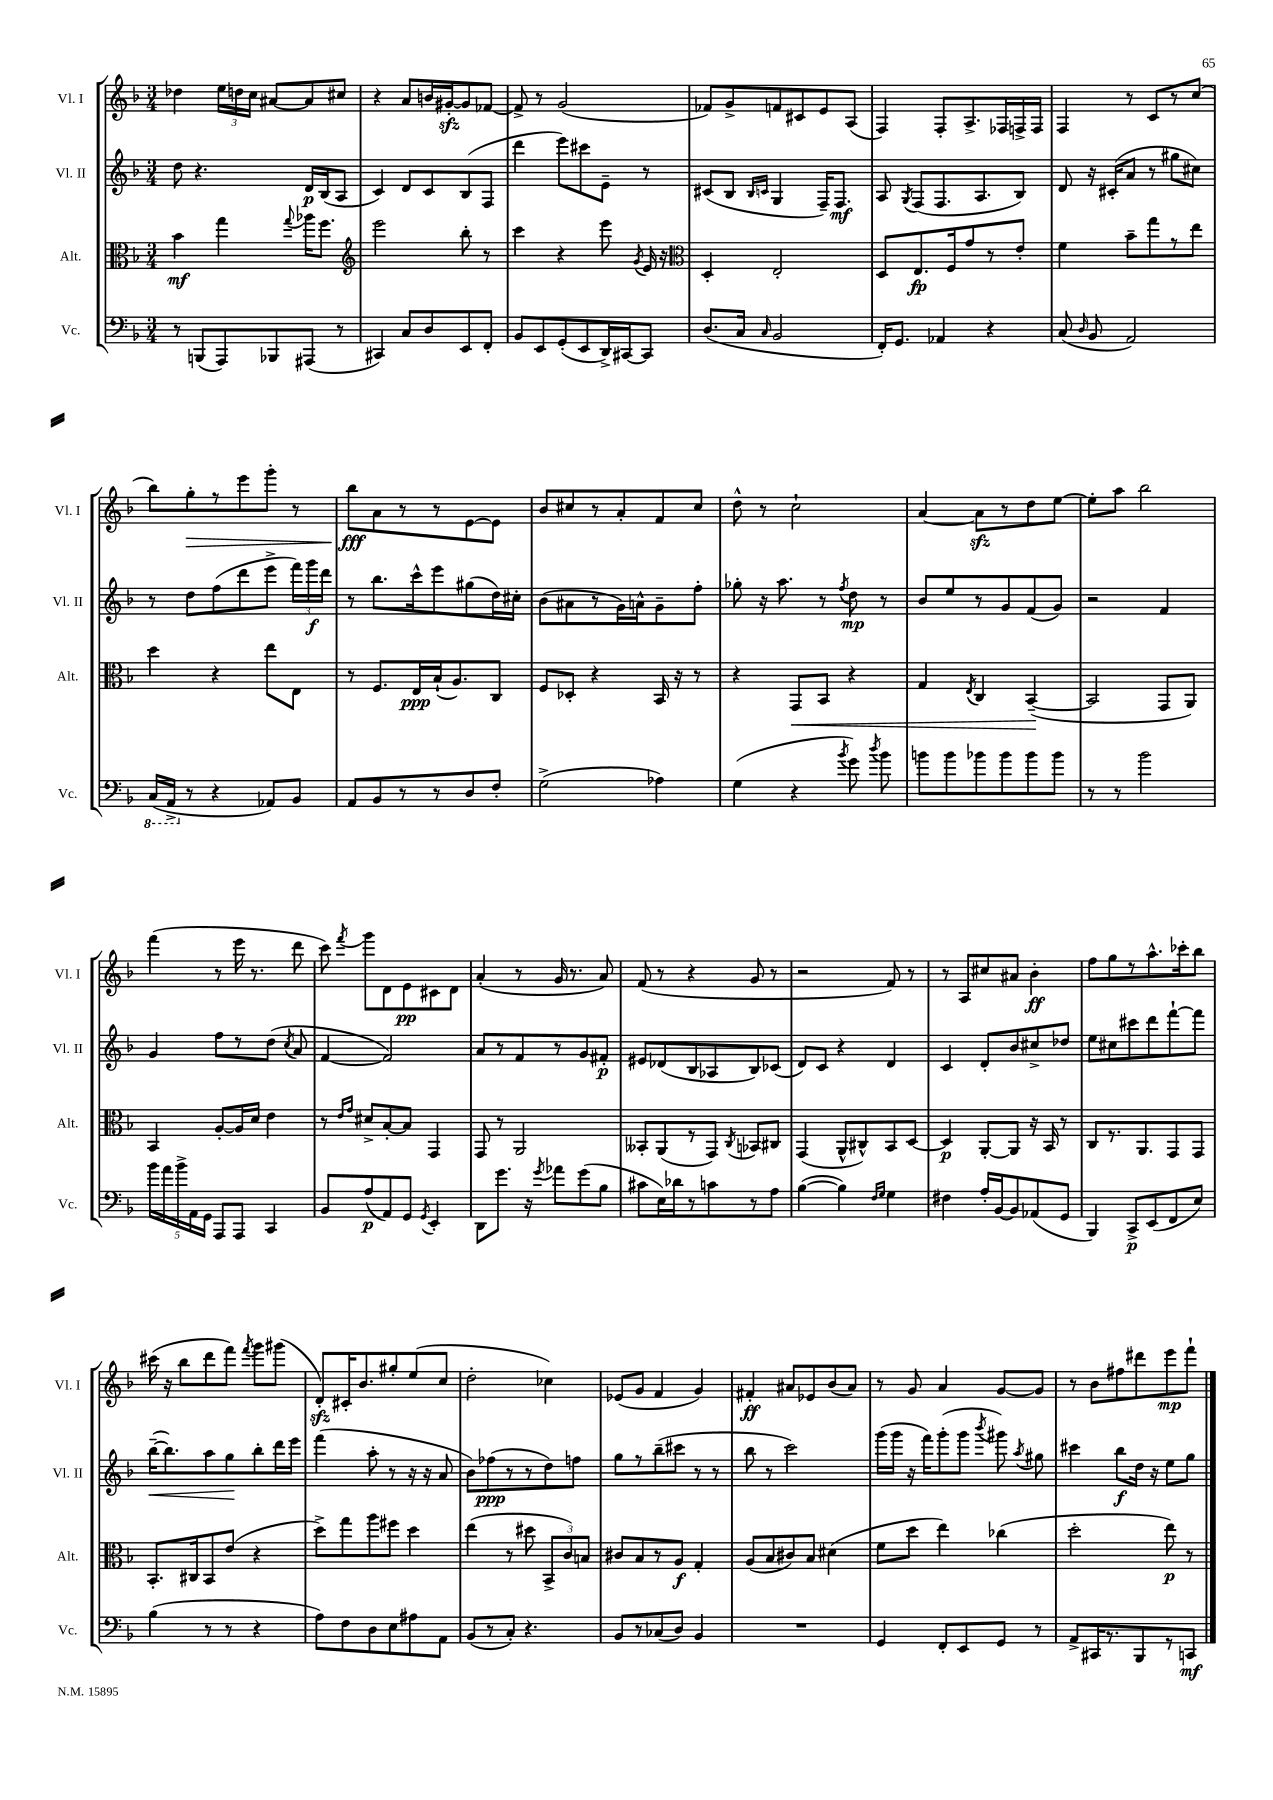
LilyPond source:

<<
\new StaffGroup <<
\new Staff = "s0" \with { instrumentName = "Vl. I" shortInstrumentName = "Vl. I" } {
    \clef treble \key f \major \numericTimeSignature \time 3/4
    \autoBeamOff des''4 \tuplet 3/2 { e''16[ d''16 c''16] } ais'8[~ ais'8 cis''8] |
    r4 a'8[ b'16 gis'16~-.\sfz gis'8 fes'8]~ |
    fes'8-> r8 g'2( |
    fes'8[) g'8-> f'8 cis'8 e'8 a8]( |
    f4) f8[-. a8.-> fes16 f16-> f16] |
    f4 r8 c'8[ r8 c''8]( |
    bes''8[) g''8-.\> r8 e'''8 g'''8]-. r8 |
    bes''8[\fff\! a'8 r8 r8 e'8~ e'8] |
    bes'8[ cis''8 r8 a'8-. f'8 cis''8] |
    d''8-^ r8 c''2-! |
    a'4~ a'8[\sfz r8 d''8 e''8]~ |
    e''8[-. a''8] bes''2 |
    f'''4( r8 e'''16 r8. d'''8 |
    c'''8) \acciaccatura { f'''8 } g'''8[ d'8 e'8\pp cis'8 d'8] |
    a'4-.( r8 g'16 r8. a'8) |
    f'8( r8 r4 g'8 r8 |
    r2 f'8) r8 |
    r8 a8[ cis''8 ais'8] bes'4-.\ff |
    f''8[ g''8 r8 a''8.-^ ces'''16-. bes''8] |
    cis'''16( r16 bes''8[ d'''8 f'''8]) \acciaccatura { f'''8 } g'''8[ gis'''8]( |
    d'8[-.\sfz) cis'16-. bes'8. gis''8-. e''8( c''8] |
    d''2-. ces''4) |
    ees'8[( g'8] f'4 g'4) |
    fis'4-.\ff ais'8[ ees'8 bes'8( ais'8]) |
    r8 g'8 a'4 g'8[~ g'8] |
    r8 bes'8[ fis''8 dis'''8 e'''8\mp f'''8]-! \bar "|." |
}
\new Staff = "s1" \with { instrumentName = "Vl. II" shortInstrumentName = "Vl. II" } {
    \clef treble \key f \major \numericTimeSignature \time 3/4
    \autoBeamOff d''8 r4. d'16[\p bes16( a8] |
    c'4) d'8[ c'8 bes8( f8] |
    d'''4 e'''8[) cis'''8 e'8]-- r8 |
    cis'8[( bes8] \grace { bes16[ c'16] } g4 f16[--) f8.]\mf |
    a8 \acciaccatura { g8 } f8[( f8. a8. bes8]) |
    d'8 r16 cis'16[-.( a'8] r8 gis''8[ cis''8]) |
    r8 d''8[ f''8( d'''8 e'''8]-> \tuplet 3/2 { f'''16[) g'''16\f d'''16] } |
    r8 bes''8.[ c'''16-^ e'''8 gis''8( d''16) cis''16]-. |
    bes'8[( ais'8 r8 g'16) a'16-^ g'8-- f''8]-. |
    ges''8-. r16 a''8. r8 \acciaccatura { f''8 } d''8\mp r8 |
    bes'8[ e''8 r8 g'8 f'8( g'8]) |
    r2 f'4 |
    g'4 f''8[ r8 d''8]( \acciaccatura { c''8 } a'8 |
    f'4~ f'2) |
    a'8[ r8 f'8 r8 g'8 fis'8]-.\p |
    eis'8[ des'8( bes8 aes8 bes8) ces'8]( |
    d'8[) c'8] r4 d'4 |
    c'4 d'8[-. bes'8 cis''8-> des''8] |
    e''8[ cis''8 cis'''8 d'''8 f'''8~-! f'''8] |
    bes''16[~--\<( bes''8.) a''8 g''8\! bes''8-. d'''16 e'''16] |
    f'''4( a''8-. r8 r16 r16 a'8 |
    bes'8[) fes''8\ppp( r8 r8 d''8) f''8] |
    g''8[ r8 bes''8--( cis'''8] r8 r8 |
    bes''8 r8 c'''2) |
    g'''16[( g'''16] r16 f'''16[) g'''8-.( g'''8] \acciaccatura { bes'''8 } gis'''8) \acciaccatura { a''8 } gis''8 |
    cis'''4 bes''8[\f d''16] r16 e''8[ g''8] \bar "|." |
}
\new Staff = "s2" \with { instrumentName = "Alt." shortInstrumentName = "Alt." } {
    \clef alto \key f \major \numericTimeSignature \time 3/4
    \autoBeamOff bes'4\mf g''4 \appoggiatura { g''8 } aes''16[ f''8.] |
    \clef treble e'''2 bes''8-. r8 |
    c'''4 r4 e'''8 \acciaccatura { g'8 } e'16 r16 |
    \clef alto d4-. e2-. |
    d8[ e8.\fp f16 g'8 r8 e'8]-. |
    f'4 bes'8[-- g''8 r8 e''8] |
    d''4 r4 e''8[ e8] |
    r8 f8.[ e16\ppp bes16-!( a8.) c8] |
    f8[ des8]-. r4 bes,16 r16 r8 |
    r4 g,8[\< bes,8] r4 |
    g4 \acciaccatura { e8 } c4 bes,4~--\!( |
    bes,2 g,8[ a,8]) |
    bes,4 a8[~-. a16 d'16] e'4 |
    r8 \grace { e'16[ g'16] } dis'8[-> bes8~-. bes8] g,4 |
    g,8 r8 a,2 |
    beses,8[-. a,8( r8 g,8]) \acciaccatura { c8 } bes,8[ cis8] |
    g,4( a,8[-^ cis8-^) bes,8 d8]~ |
    d4\p a,8[~-. a,8] r16 bes,16 r8 |
    c8[ r8. a,8. g,8 g,8] |
    bes,8.[-. cis16 bes,8 e'8]( r4 |
    d''8[->) g''8 a''8 fis''8] d''4 |
    e''4( r8 dis''8 \tuplet 3/2 { bes,8[-> c'8) b8] } |
    cis'8[ bes8 r8 a8]\f g4-. |
    a8[( bes8 cis'8) bes8] dis'4( |
    f'8[ d''8] e''4) ces''4( |
    d''2-. e''8\p) r8 \bar "|." |
}
\new Staff = "s3" \with { instrumentName = "Vc." shortInstrumentName = "Vc." } {
    \clef bass \key f \major \numericTimeSignature \time 3/4
    \autoBeamOff r8 b,,8[( a,,8) bes,,8 ais,,8]( r8 |
    cis,4) c8[ d8 e,8 f,8]-. |
    bes,8[ e,8 g,8-.( e,8 d,16->) cis,16~ cis,8] |
    d8.[( c16] \grace { c16 } bes,2 |
    f,16[-.) g,8.] aes,4 r4 |
    c8( \grace { d16 } bes,8 a,2) |
    \ottava #-1 c,16[( a,,16]-> \ottava #0 r8 r4 aes,8[) bes,8] |
    a,8[ bes,8 r8 r8 d8 f8]-. |
    g2->( aes4) |
    g4( r4 \acciaccatura { bes'8 } g'8) \acciaccatura { d''8 } bes'8 |
    b'8[ b'8 bes'8 bes'8 bes'8 bes'8] |
    r8 r8 bes'2 |
    \tuplet 5/4 { bes'16[ a'16 bes'16-> a,16 g,16] } a,,8[ a,,8] c,4 |
    bes,8[ a8\p( a,8) g,8] \acciaccatura { g,8 } e,4-. |
    d,8[ g'8.] r16 \acciaccatura { g'8 } aes'8[ g'8( bes8] |
    cis'8[ e16) des'16 r8 c'8 r8 a8] |
    bes4~( bes4) \grace { f16[ g16] } g4 |
    fis4 a16[-. bes,16~ bes,8 aes,8( g,8] |
    bes,,4) c,8[->\p e,8( f,8 e8]) |
    bes4( r8 r8 r4 |
    a8[) f8 d8 e8 ais8 a,8] |
    bes,8[( r8 c8]-.) r4. |
    bes,8[ r8 ces8( d8]) bes,4 |
    R2. |
    g,4 f,8[-. e,8 g,8] r8 |
    a,8[-> cis,16 r8. bes,,8 r8 c,8]\mf \bar "|." |
}
>>
>>
\layout { \context { \Score \remove "Bar_number_engraver" } }
